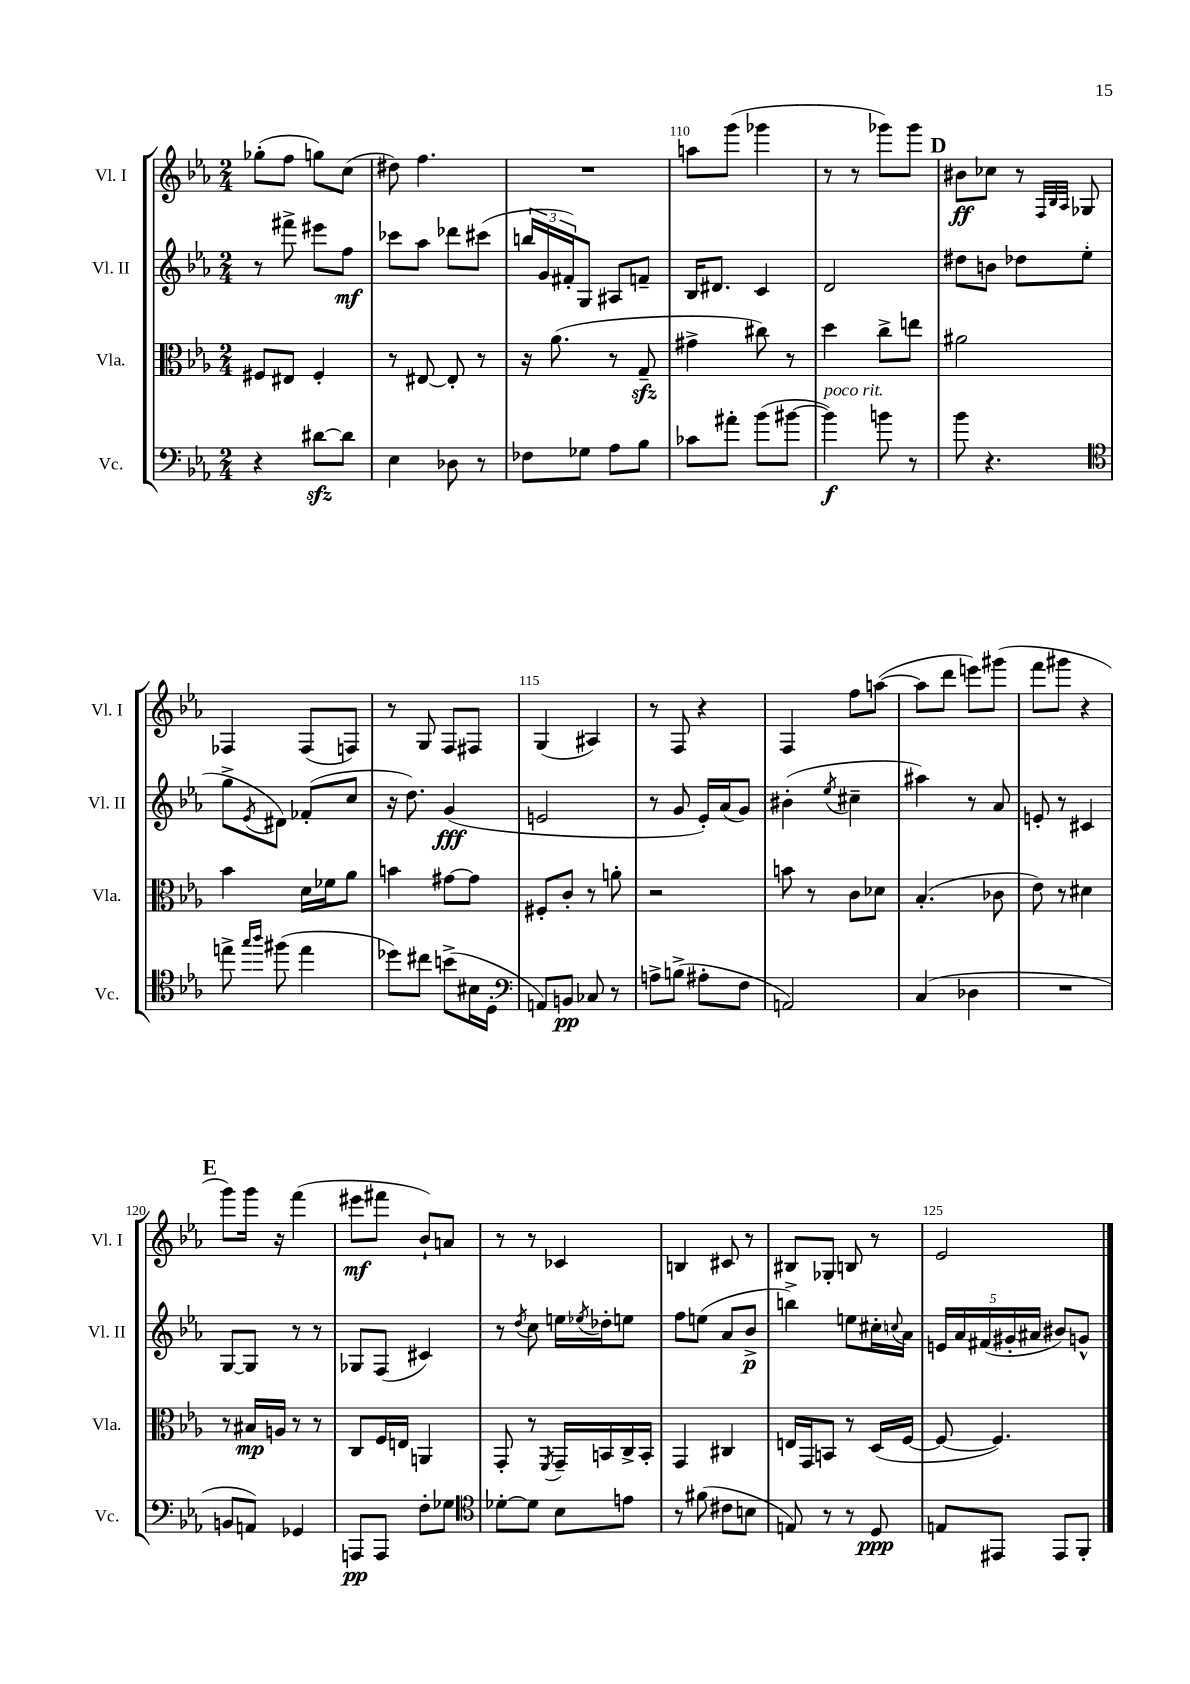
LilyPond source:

<<
\new StaffGroup <<
\new Staff = "s0" \with { instrumentName = "Vl. I" shortInstrumentName = "Vl. I" } {
    \clef treble \key ees \major \numericTimeSignature \time 2/4
    ges''8-.( f''8 g''8) c''8( |
    dis''8) f''4. |
    R2 |
    a''8 g'''8( ges'''4 |
    r8 r8 ges'''8) ges'''8 |
    \mark \markup { \bold "D" } bis'8\ff ces''8 r8 \grace { f32 bes32 aes32 } ges8 |
    fes4 fes8( f8) |
    r8 g8 f8 fis8 |
    g4( ais4) |
    r8 f8 r4 |
    f4 f''8 a''8~( |
    a''8 d'''8 e'''8) gis'''8( |
    f'''8 gis'''8 r4 |
    \mark \markup { \bold "E" } g'''8) g'''16 r16 f'''4( |
    eis'''8\mf fis'''8 bes'8-!) a'8 |
    r8 r8 ces'4 |
    b4 cis'8 r8 |
    bis8 ges8-. b8 r8 |
    ees'2 \bar "|." |
}
\new Staff = "s1" \with { instrumentName = "Vl. II" shortInstrumentName = "Vl. II" } {
    \clef treble \key ees \major \numericTimeSignature \time 2/4
    r8 fis'''8-> eis'''8 f''8\mf |
    ces'''8 aes''8 des'''8 cis'''8( |
    \tuplet 3/2 { b''16 g'16 fis'16-.) } g8 ais8 f'8-- |
    bes16 dis'8. c'4 |
    d'2 |
    \mark \markup { \bold "D" } dis''8 b'8 des''8 ees''8-.( |
    g''8-> \acciaccatura { ees'8 } dis'8) fes'8-.( c''8 |
    r16 d''8.) g'4\fff( |
    e'2 |
    r8 g'8 ees'16-.) aes'16( g'8) |
    bis'4-.( \acciaccatura { ees''8 } cis''4-- |
    ais''4) r8 aes'8 |
    e'8-. r8 cis'4 |
    \mark \markup { \bold "E" } g8~ g8 r8 r8 |
    ges8 f8( cis'4) |
    r8 \acciaccatura { d''8 } c''8 e''16 \acciaccatura { ees''8 } des''16-. e''8 |
    f''8 e''8( aes'8 bes'8->\p |
    b''4->) e''8 cis''16-. \appoggiatura { c''8 } aes'16 |
    \tuplet 5/4 { e'16 aes'16 fis'16( gis'16-. ais'16 } bis'8) g'8-^ \bar "|." |
}
\new Staff = "s2" \with { instrumentName = "Vla." shortInstrumentName = "Vla." } {
    \clef alto \key ees \major \numericTimeSignature \time 2/4
    fis8 eis8 fis4-. |
    r8 eis8~ eis8-. r8 |
    r16 aes'8.( r8 g8--\sfz |
    gis'4-> cis''8) r8 |
    d''4 c''8-> e''8 |
    \mark \markup { \bold "D" } ais'2 |
    bes'4 d'16 fes'16 aes'8 |
    b'4 gis'8~ gis'8 |
    fis8-. c'8-. r8 a'8-. |
    r2 |
    b'8 r8 c'8 des'8 |
    bes4.-.( ces'8 |
    ees'8) r8 dis'4 |
    \mark \markup { \bold "E" } r8 bis16\mp a16 r8 r8 |
    c8 f16 e16 a,4 |
    g,8-. r8 \acciaccatura { f,8 } g,16-- b,16 c16-> b,16-. |
    g,4 cis4 |
    e16 g,16 b,8 r8 d16( f16~ |
    f8~ f4.) \bar "|." |
}
\new Staff = "s3" \with { instrumentName = "Vc." shortInstrumentName = "Vc." } {
    \clef bass \key ees \major \numericTimeSignature \time 2/4
    r4 dis'8~\sfz dis'8 |
    ees4 des8 r8 |
    fes8 ges8 aes8 bes8 |
    ces'8 ais'8-. bes'8( bis'8~ |
    bis'4\f^\markup { \italic "poco rit." }) b'8 r8 |
    \mark \markup { \bold "D" } bes'8 r4. |
    \clef tenor e''8-> \grace { g''16 aes''16 } fis''8( e''4 |
    des''8) cis''8 b'8->( bis16 d16-. |
    \clef bass a,8) b,8\pp ces8 r8 |
    a8-> b8->( ais8-. f8 |
    a,2) |
    c4( des4 |
    R2 |
    \mark \markup { \bold "E" } b,8 a,8) ges,4 |
    a,,8\pp a,,8 f8-. ges8 |
    \clef tenor des'8~-. des'8 bes8 e'8 |
    r8 fis'8( cis'8 b8 |
    e8) r8 r8 d8\ppp |
    e8 eis,8 eis,8 f,8-. \bar "|." |
}
>>
>>
\layout { \context { \Score currentBarNumber = #107 \override BarNumber.break-visibility = ##(#f #t #t) barNumberVisibility = #(every-nth-bar-number-visible 5) } }
